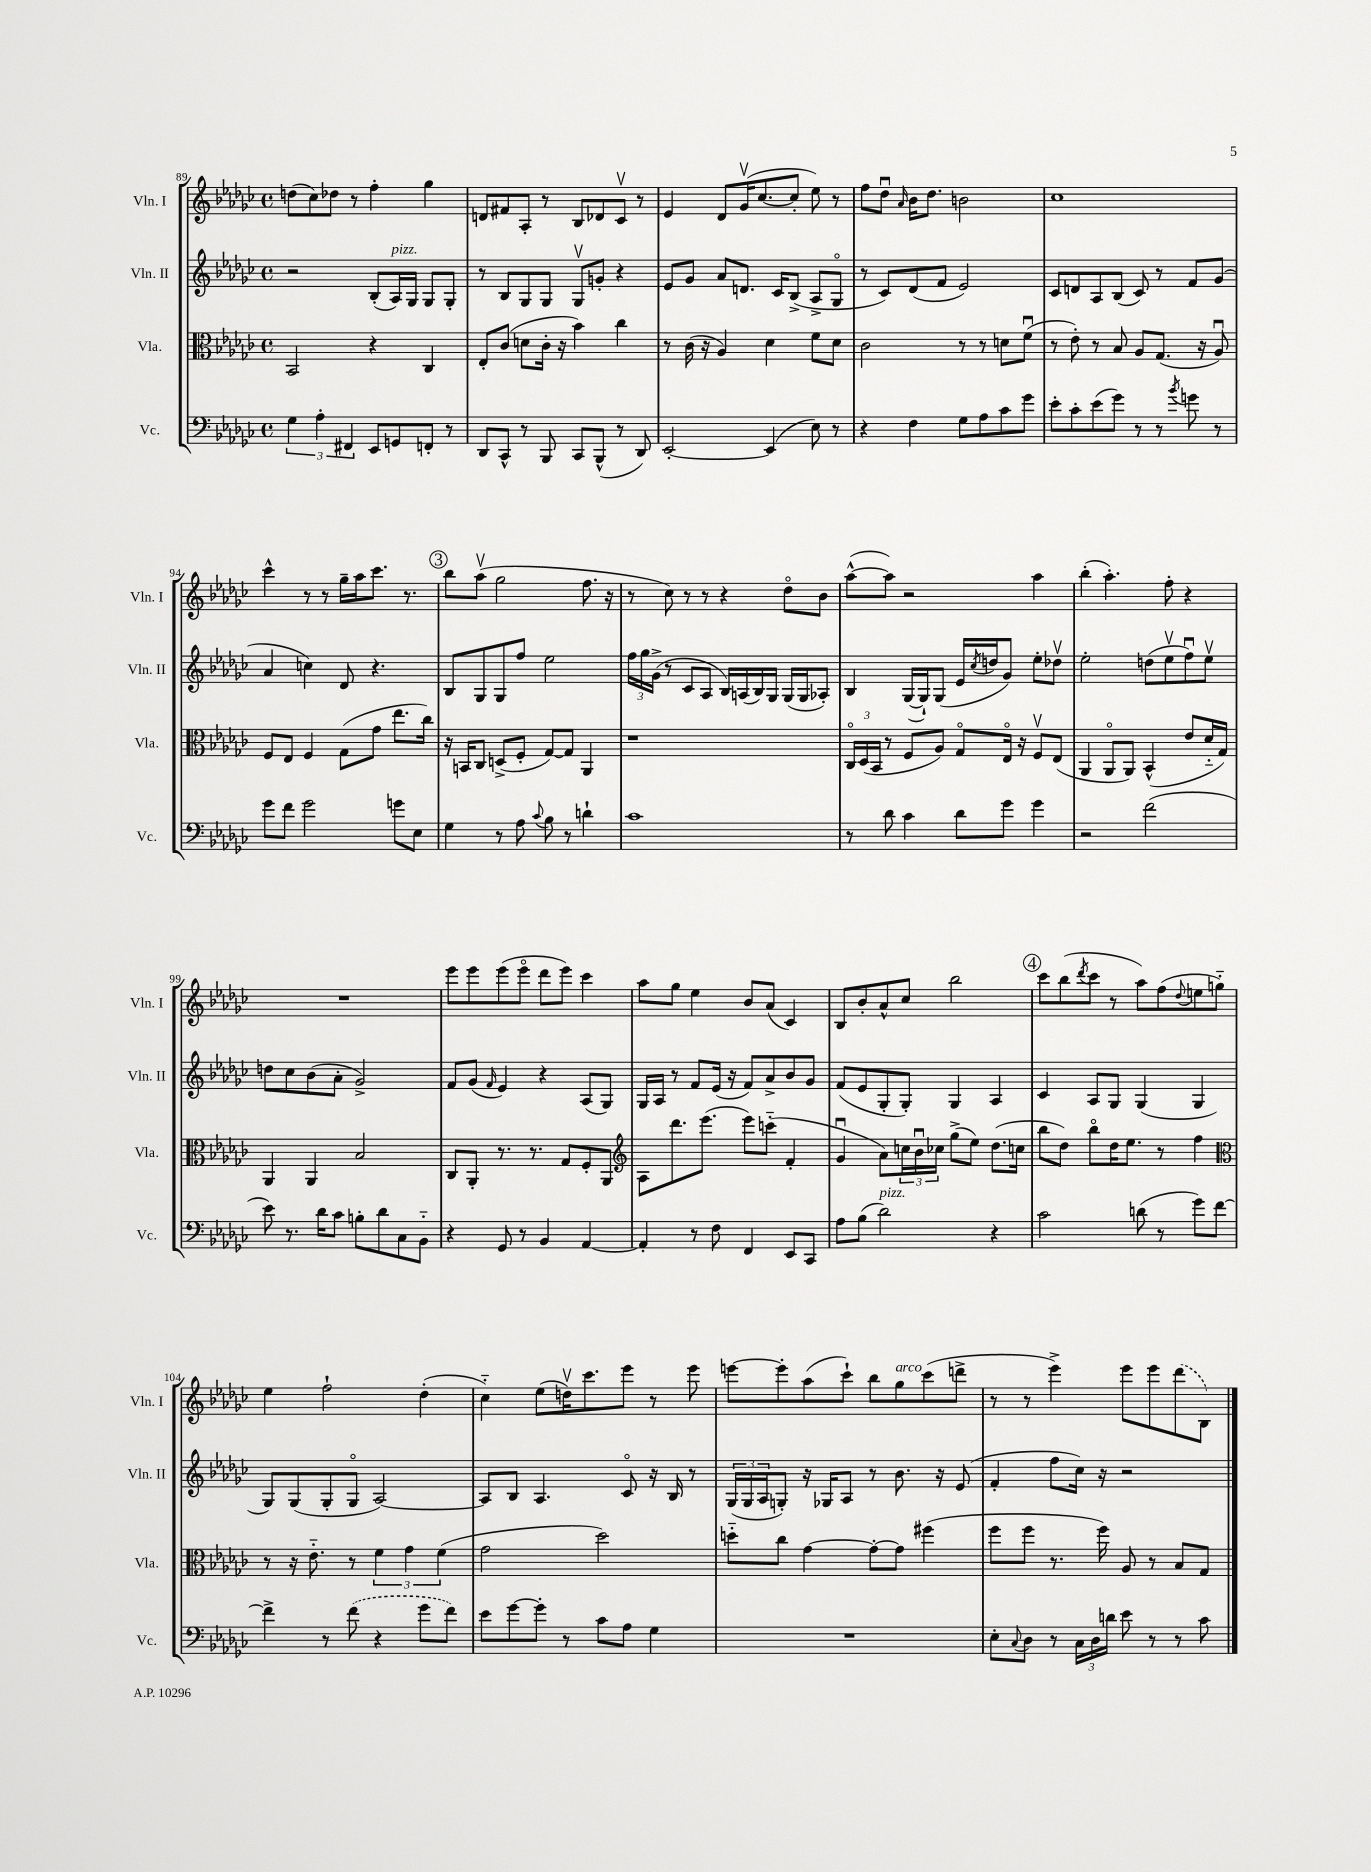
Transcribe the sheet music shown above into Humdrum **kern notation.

**kern	**kern	**kern	**kern
*part4	*part3	*part2	*part1
*staff4	*staff3	*staff2	*staff1
*I"Vc.	*I"Vla.	*I"Vln. II	*I"Vln. I
*I'Vc.	*I'Vla.	*I'Vln. II	*I'Vln. I
*clefF4	*clefC3	*clefG2	*clefG2
*k[b-e-a-d-g-c-]	*k[b-e-a-d-g-c-]	*k[b-e-a-d-g-c-]	*k[b-e-a-d-g-c-]
*M4/4	*M4/4	*M4/4	*M4/4
*met(c)	*met(c)	*met(c)	*met(c)
=89	=89	=89	=89
6G-\	2BB-/	2r	(8ddn\L
.	.	.	8cc-\)
6A-'\	.	.	.
.	.	.	8dd-X\J
6FF#X/	.	.	.
.	.	.	8r
8EE-/L	4r	(8B-'/L	4ff'\
!	!	!LO:TX:a:i:t=pizz.	!
8GGn/	.	16A-/L)	.
.	.	16G-/JJ	.
8FFn'/J	4C-/	8G-/L	4gg-\
8r	.	8G-'/J	.
=90	=90	=90	=90
8DD-/L	8E-'/L	8r	8dn/L
8CC-^^/J	(8c-/J	8B-/L	8f#X/
8r	8dn\L	8G-/	8A-'/J
8BBB-/	16c-'\Jk	8G-/J	8r
.	16r	.	.
8CC-/L	4b-\)	8G-v/L	8B-/L
(8BBB-^^/J	.	8gn'/J	8d-X/
8r	4cc-\	4r	8c-v/J
8DD-/)	.	.	8r
=91	=91	=91	=91
[2EE-'/	8r	8e-/L	4e-/
.	(16c-\	8g-/J	.
.	16r	.	.
.	4A-/)	8a-/L	8d-/L
.	.	8.dn/J	(16g-v/K
.	.	.	[8.cc-/
(4EE-/]	4d-\	.	.
.	.	16c-/KL	.
.	.	(8B-^/J	8cc-'/J]
8E-\)	8f\L	8A-^/L	8ee-\)
8r	8d-\J	8G-/J	8r
=92	=92	=92	=92
4r	2c-\	8r	8ff\L
.	.	8c-/L)	8dd-u\J
.	.	.	16qqa-/
4F\	.	(8d-/	16b-\KL
.	.	.	8.dd-\J
.	.	8f/J	.
8G-\L	8r	2e-/)	2bn\
8A-\	8r	.	.
8c-\	8dn\L	.	.
8g-\J	(8fu\J	.	.
=93	=93	=93	=93
8e-'\L	8r	8c-/L	1cc-
8c-'\	8e-'\)	8dn/	.
(8e-\	8r	8A-/	.
8g-\J)	8B-/	(8B-/J	.
8r	8A-/L	8c-/)	.
8r	(8.G-/J	8r	.
8qb-/	.	.	.
8gn\	.	8f/L	.
.	16r	.	.
8r	8A-u/)	(8g-/J	.
!!LO:LB:g=z
=94	=94	=94	=94
8g-\L	8F/L	4a-/	4ccc-^^\
8f\J	8E-/J	.	.
2g-\	4F/	4ccn\)	8r
.	.	.	8r
.	(8G-\L	8d-/	16gg-~\LL
.	.	.	16aa-\J
.	8g-\J	4.r	8.ccc-\J
8gn\L	8.ee-\L	.	.
.	.	.	8.r
8E-\J	.	.	.
.	16cc-\Jk)	.	.
!!LO:REH:place=s1:t=3
=95	=95	=95	=95
4G-\	16r	8B-/L	8bb-\L
.	16BBn/KL	.	.
.	8C-/J	8G-/	(8aa-v\J
8r	(8Dn^/L	8G-/	2gg-\
8A-\	8F'/J	8ff/J	.
8qqc-/	.	.	.
8B-\	[8G-/L)	2ee-\	.
8r	8G-/J]	.	.
4dn`\	4AA-/	.	8.ff\
.	.	.	16r
=96	=96	=96	=96
1c-	1r	24ff\LL	8r
.	.	24gg-\	.
.	.	(24g-^\JJ	.
.	.	8r	8cc-\)
.	.	8c-/L	8r
.	.	8A-/J	8r
.	.	16B-/LL)	4r
.	.	(16An/	.
.	.	16B-/)	.
.	.	16G-/JJ	.
.	.	(16G-/LL	8dd-\L
.	.	16G-/J	.
.	.	8A-X'/J)	8b-\J
=97	=97	=97	=97
8r	24C-/LL	4B-/	([8aa-^^\L
.	(24D-/	.	.
.	24BB-/JJ	.	.
8d-\	8r	.	8aa-\J])
4c-\	8F/L	([16G-/LL	2r
.	.	16G-`/J])	.
.	8A-/J)	(8G-/J	.
8d-\L	8G-/L	16e-/LL	.
.	.	8qcc-/	.
.	.	16ddn/J	.
8g-\J	16E-/Jk	8g-/J)	.
.	16r	.	.
4g-\	8Fv/L	8ee-'\L	4aa-\
.	(8E-/J	8dd-Xv\J	.
=98	=98	=98	=98
2r	4AA-/	2ee-'\	(4bb-'\
.	8AA-/L	.	4.aa-'\)
.	8AA-/J)	.	.
(2f\	(4BB-^^/	(8ddn\L	.
.	.	8ee-v\	8ff'\
.	8e-/L	8ffu\)	4r
.	16d-/L	8ee-v\J	.
.	16G-/JJ)	.	.
!!LO:LB:g=z
=99	=99	=99	=99
8e-\)	4AA-/	8ddn\L	1r
8.r	.	8cc-\	.
.	4AA-/	(8b-\	.
16d-\KL	.	.	.
8c-\J	.	8a-'\J	.
8Bn'\L	2B-/	2g-^/)	.
8d-\	.	.	.
8C-\	.	.	.
8BB-\J	.	.	.
=100	=100	=100	=100
4r	8C-/L	8f/L	8eee-\L
.	8AA-'/J	(8g-/J	8eee-\
.	.	16qqf/	.
8GG-/	8.r	4e-/)	(8eee-\
8r	.	.	8eee-\J
.	8.r	.	.
4BB-/	.	4r	8ddd-\L
.	8G-/L	.	8eee-\J)
[4AA-/	8F'/	(8A-/L	4ccc-\
.	8AA-/J	8G-/J)	.
=101	=101	=101	=101
*	*clefG2	*	*
4AA-'/]	8A-\L	16G-/LL	8aa-\L
.	.	16A-/JJ	.
.	8.ddd-\	8r	8gg-\J
8r	.	8f/L	4ee-\
.	(8.eee-\J	.	.
8F\	.	(16e-/Jk	.
.	.	16r	.
4FF/	8eee-\L)	8f/L)	8b-/L
.	(8cccn\J	8a-^/	(8a-/J
8EE-/L	4f'/	8b-/	4c-/)
8CC-/J	.	8g-/J	.
=102	=102	=102	=102
8A-\L	4g-u/	(8f/L	8B-/L
(8B-\J	.	8e-/	8b-'/
!LO:TX:a:i:t=pizz.	!	!	!
2d-\)	8a-\L)	8G-'/	8a-^^/
.	24ccn\L	8G-'/J)	8cc-/J
.	24b-u\	.	.
.	24cc-X\JJ	.	.
.	(8gg-^\L	4G-/	2bb-\
.	8ee-\J)	.	.
4r	(8.dd-\L	4A-/	.
.	16ccn\Jk	.	.
!!LO:REH:place=s1:t=4
=103	=103	=103	=103
2c-\	8bb-\L	4c-/	8ccc-\L
.	8dd-\J)	.	(8bb-\
.	.	.	8qddd-/
.	8bb-\L	8A-/L	8ccc-\J
.	16dd-\K	8G-/J	8r
.	8.ee-\J	.	.
(8dn\	.	(4G-/	8aa-\L)
8r	8r	.	(8ff\
.	.	.	8qqdd-/
8g-\L)	4ff\	4G-/	8een\
[8f\J	.	.	8ggn\J)
!!LO:LB:g=z
=104	=104	=104	=104
*	*clefC3	*	*
4f^\]	8r	8G-/L)	4ee-\
.	16r	(8G-/	.
.	8.e-\	.	.
8r	.	8G-'/	2ff`\
(8f\	8r	8G-/J	.
4r	6f\	[2A-/)	.
.	6g-\	.	.
8g-\L	.	.	(4dd-'\
.	(6f\	.	.
8f\J)	.	.	.
=105	=105	=105	=105
8e-\L	2g-\	8A-/L]	4cc-\)
[8g-\	.	8B-/J	.
8g-'\J]	.	4.A-/	(8ee-\L
8r	.	.	16ddnv\K)
.	.	.	8.ccc-\
8c-\L	2dd-\)	.	.
8A-\J	.	8c-/	8eee-\J
4G-\	.	16r	8r
.	.	16B-/	.
.	.	8r	8eee-\
=106	=106	=106	=106
1r	8ddn\L	(24G-/LL	[8eeen\L
.	.	24G-/	.
.	.	24A-/J	.
.	8cc-\J	8Gn'/J)	8eee'\]
.	[4g-\	16r	(8aa-\
.	.	16G-X/KL	.
.	.	8A-/J	8ccc-`\J)
.	8g-'\L_	8r	8bb-\L
!	!	!	!LO:TX:a:i:t=arco
.	8g-\J]	8.b-\	8gg-\
.	(4ff#X\	.	(8ccc-\
.	.	16r	.
.	.	(8e-/	8dddn^\J
=107	=107	=107	=107
8E-'\L	8ff\L	4f'/	8r
8qqC-/	.	.	.
8D-\J	8ff\J	.	8r
8r	8.r	8ff\L	4eee-^\)
24C-\LL	.	16cc-\Jk)	.
24D-\	.	.	.
.	16ff\)	16r	.
24dn\JJ	.	.	.
8e-\	8A-/	2r	8eee-\L
8r	8r	.	8eee-\
8r	8B-/L	.	(8ddd-\
8c-\	8G-/J	.	8B-\J)
==	==	==	==
*-	*-	*-	*-
